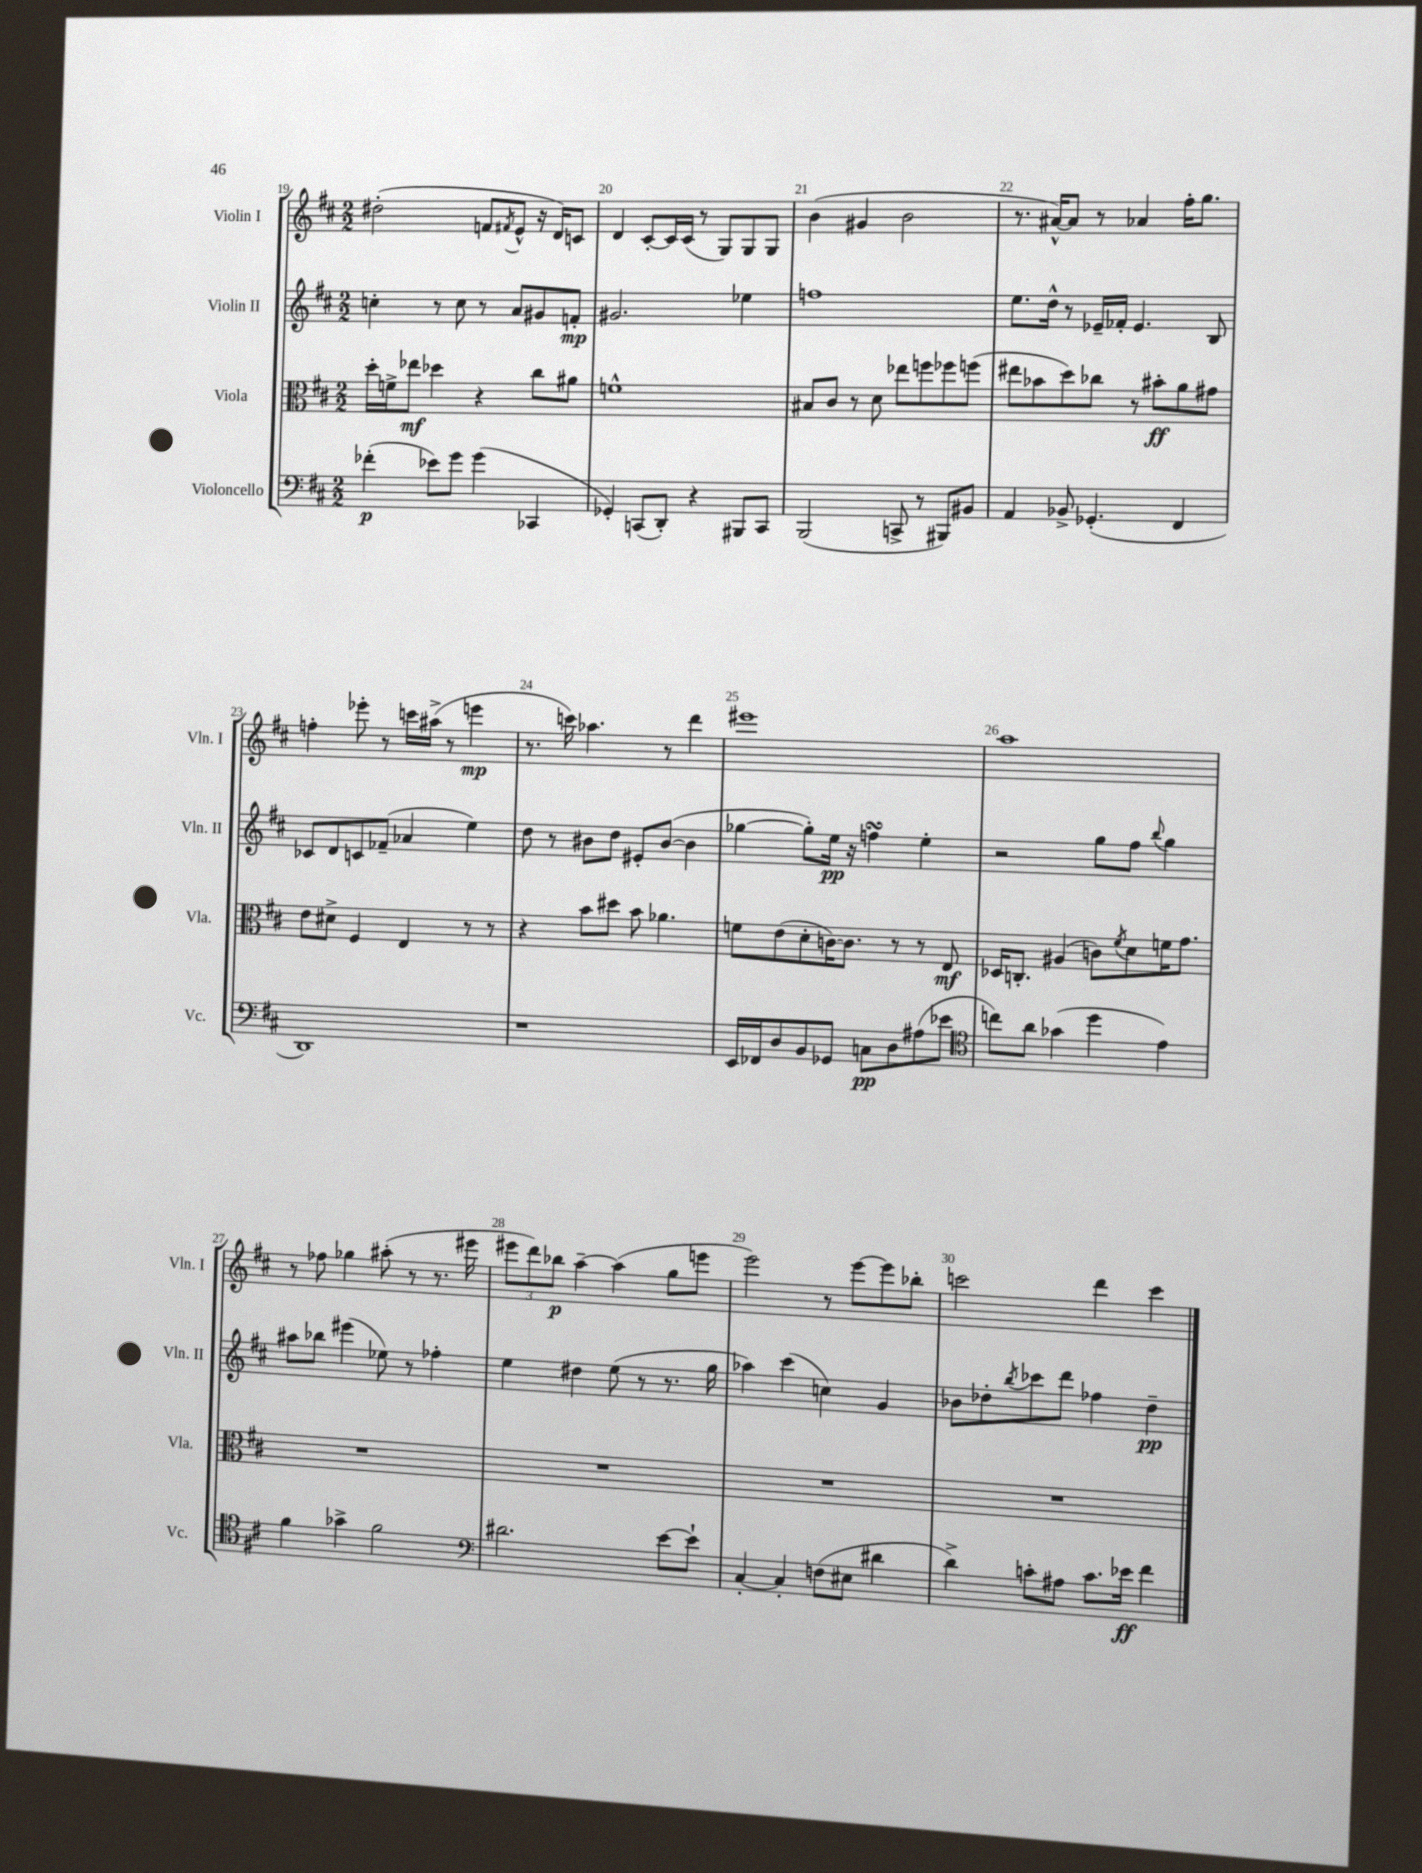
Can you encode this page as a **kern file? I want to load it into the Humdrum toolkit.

**kern	**dynam	**kern	**dynam	**kern	**dynam	**kern	**dynam
*part4	*part4	*part3	*part3	*part2	*part2	*part1	*part1
*staff4	*staff4	*staff3	*staff3	*staff2	*staff2	*staff1	*staff1
*I"Violoncello	*	*I"Viola	*	*I"Violin II	*	*I"Violin I	*
*I'Vc.	*	*I'Vla.	*	*I'Vln. II	*	*I'Vln. I	*
*clefF4	*	*clefC3	*	*clefG2	*	*clefG2	*
*k[f#c#]	*	*k[f#c#]	*	*k[f#c#]	*	*k[f#c#]	*
*M2/2	*	*M2/2	*	*M2/2	*	*M2/2	*
=19	=19	=19	=19	=19	=19	=19	=19
(4f-X'\	p	16dd'\LL	.	4ccn'\	.	(2dd#X'\	.
.	.	16fn^\J	.	.	.	.	.
.	.	8ee-X\J	mf	.	.	.	.
8e-X\L)	.	4dd-X\	.	8r	.	.	.
8g\J	.	.	.	8cc\	.	.	.
(4g\	.	4r	.	8r	.	8fn/L	.
.	.	.	.	.	.	8qf#X/	.
.	.	.	.	8a/L	.	8e^^/J	.
4CC-X/	.	8cc#\L	.	8g#X/	.	16r	.
.	.	.	.	.	.	16d/KL)	.
.	.	8a#X\J	.	8fn'/J	mp	8cn/J	.
=20	=20	=20	=20	=20	=20	=20	=20
4GG-X'/)	.	1fn^^	.	2.g#X/	.	4d/	.
(8CCn/L	.	.	.	.	.	[8c#'/L	.
8DD'/J)	.	.	.	.	.	16c#/L]	.
.	.	.	.	.	.	(16c#/JJ	.
4r	.	.	.	.	.	8r	.
.	.	.	.	.	.	8G/L)	.
8BBB#X/L	.	.	.	4ee-X\	.	8G/	.
8CC/J	.	.	.	.	.	8G/J	.
=21	=21	=21	=21	=21	=21	=21	=21
(2BBB/	.	8B#X/L	.	1ffn	.	(4b\	.
.	.	8c#/J	.	.	.	.	.
.	.	8r	.	.	.	4g#X/	.
.	.	8d\	.	.	.	.	.
8CCn^/	.	8ee-X\L	.	.	.	2b\	.
8r	.	8ffn\	.	.	.	.	.
8BBB#X/L)	.	8ff-X\	.	.	.	.	.
8BB#X/J	.	(8ffn\J	.	.	.	.	.
=22	=22	=22	=22	=22	=22	=22	=22
4AA/	.	8ee#X\L	.	8.ee\L	.	8.r	.
.	.	8b-X\	.	.	.	.	.
.	.	.	.	16dd^^\Jk	.	[16a#X^^/KL)	.
8BB-X^/	.	8dd\)	.	8r	.	8a#/J]	.
(4.GG-X'/	.	8cc-X\J	.	16e-X~/LL	.	8r	.
.	.	.	.	16f-X'/JJ	.	.	.
.	.	8r	.	4.e-/	.	4a-X/	.
.	.	8b#X'\L	ff	.	.	.	.
4FF#/	.	8a\	.	.	.	16ff#'\KL	.
.	.	.	.	.	.	8.gg\J	.
.	.	8g#X\J	.	8B/	.	.	.
!!LO:LB:g=z
=23	=23	=23	=23	=23	=23	=23	=23
1DD)	.	8e\L	.	8c-X/L	.	4ffn'\	.
.	.	8d#X^\J	.	8d/	.	.	.
.	.	4F#/	.	8cn/	.	8eee-X'\	.
.	.	.	.	(8f-X~/J	.	8r	.
.	.	4E/	.	4a-X/	.	16cccn\LL	.
.	.	.	.	.	.	(16aa#X^\JJ	.
.	.	.	.	.	.	8r	.
.	.	8r	.	4ee\)	.	4eeen\	mp
.	.	8r	.	.	.	.	.
=24	=24	=24	=24	=24	=24	=24	=24
1r	.	4r	.	8dd\	.	8.r	.
.	.	.	.	8r	.	.	.
.	.	.	.	.	.	16cccn\)	.
.	.	8b\L	.	8b#X\L	.	4.aa-X\	.
.	.	8dd#X\J	.	8dd\J	.	.	.
.	.	8b\	.	8e#X'/L	.	.	.
.	.	4.a-X\	.	([8b#/J	.	8r	.
.	.	.	.	4b#\]	.	4ddd\	.
=25	=25	=25	=25	=25	=25	=25	=25
16EE/LL	.	8fn\L	.	[4gg-X\	.	1eee#X	.
16FF-X/J	.	.	.	.	.	.	.
8D/	.	(8e\	.	.	.	.	.
8BB/	.	8d'\	.	8gg-'\L])	.	.	.
8GG-X/J	.	[16cn\K)	.	16ee\Jk	pp	.	.
.	.	8.c\J]	.	16r	.	.	.
8Cn\L	pp	.	.	4ffnsSSs\	.	.	.
8D\	.	8r	.	.	.	.	.
(8A#X\	.	8r	.	4ee'\	.	.	.
8e-X\J	.	8E/	mf	.	.	.	.
=26	=26	=26	=26	=26	=26	=26	=26
*clefC4	*	*	*	*	*	*	*
8ccn\L)	.	16D-X/KL	.	2r	.	1aa	.
.	.	8.Cn'/J	.	.	.	.	.
8a\J	.	.	.	.	.	.	.
(4g-X\	.	(4A#X/	.	.	.	.	.
4dd\	.	8cn\L)	.	8gg\L	.	.	.
.	.	8qf#/	.	.	.	.	.
.	.	8d\	.	8ff#\J	.	.	.
.	.	.	.	8qqbb/	.	.	.
4e\)	.	16fn\K	.	4gg\	.	.	.
.	.	8.g\J	.	.	.	.	.
!!LO:LB:g=z
=27	=27	=27	=27	=27	=27	=27	=27
4f#\	.	1r	.	8aa#X\L	.	8r	.
.	.	.	.	8bb-X\J	.	8ff-X\	.
4g-X^\	.	.	.	(4eee#X\	.	4gg-X\	.
2f#\	.	.	.	8ee-X\)	.	(8aa#X'\	.
.	.	.	.	8r	.	8r	.
.	.	.	.	4ff-X'\	.	8.r	.
.	.	.	.	.	.	16eee#X\	.
=28	=28	=28	=28	=28	=28	=28	=28
*clefF4	*	*	*	*	*	*	*
2.d#X\	.	1r	.	4ee\	.	12eee#X\L	.
.	.	.	.	.	.	12ddd\)	.
.	.	.	.	.	.	12bb-X\J	p
.	.	.	.	4dd#X\	.	[4aa~\	.
.	.	.	.	(8ee\	.	(4aa\]	.
.	.	.	.	8r	.	.	.
[8e\L	.	.	.	8.r	.	8gg\L	.
8e`\J]	.	.	.	.	.	8eeen\J	.
.	.	.	.	16gg\	.	.	.
=29	=29	=29	=29	=29	=29	=29	=29
[4C#'/	.	1r	.	4aa-X\)	.	2eee\)	.
4C#'/]	.	.	.	(4ccc#\	.	.	.
(8Fn\L	.	.	.	4ccn\)	.	8r	.
8E#X\J	.	.	.	.	.	[8eee\L	.
4d#X\	.	.	.	4g/	.	8eee\]	.
.	.	.	.	.	.	8bb-X'\J	.
=30	=30	=30	=30	=30	=30	=30	=30
4d^\)	.	1r	.	8b-X\L	.	2cccn\	.
.	.	.	.	8dd-X'\	.	.	.
.	.	.	.	8qbb/	.	.	.
8cn'\L	.	.	.	8ccc-X\	.	.	.
8A#X\J	.	.	.	8ddd\J	.	.	.
8.c\L	.	.	.	4ff-X\	.	4ddd\	.
16e-X\Jk	ff	.	.	.	.	.	.
4f#\	.	.	.	4dd-~\	pp	4ccc\	.
==	==	==	==	==	==	==	==
*-	*-	*-	*-	*-	*-	*-	*-
